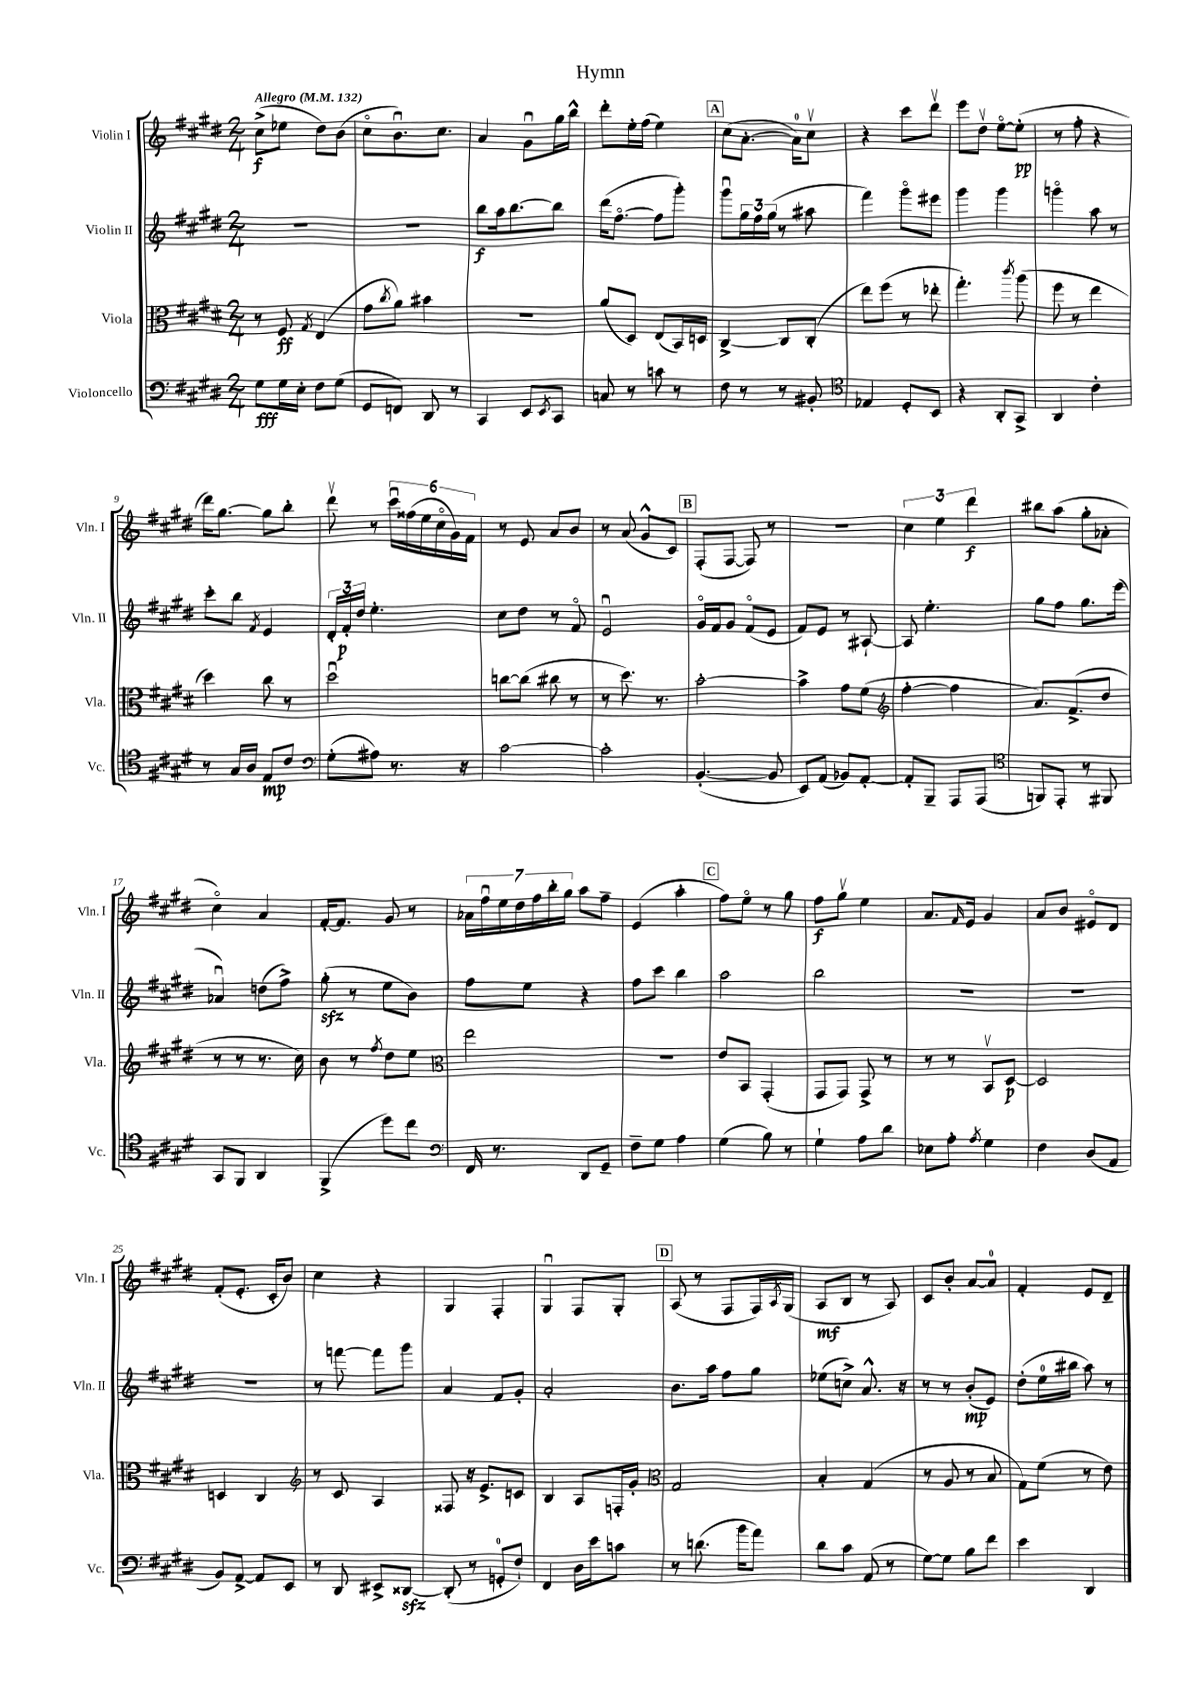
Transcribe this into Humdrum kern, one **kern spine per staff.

**kern	**dynam	**kern	**dynam	**kern	**dynam	**kern	**dynam
*part4	*part4	*part3	*part3	*part2	*part2	*part1	*part1
*staff4	*staff4	*staff3	*staff3	*staff2	*staff2	*staff1	*staff1
*I"Violoncello	*	*I"Viola	*	*I"Violin II	*	*I"Violin I	*
*I'Vc.	*	*I'Vla.	*	*I'Vln. II	*	*I'Vln. I	*
*clefF4	*	*clefC3	*	*clefG2	*	*clefG2	*
*k[f#c#g#d#]	*	*k[f#c#g#d#]	*	*k[f#c#g#d#]	*	*k[f#c#g#d#]	*
*M2/4	*	*M2/4	*	*M2/4	*	*M2/4	*
*MM132	*	*MM132	*	*MM132	*	*MM132	*
=1	=1	=1	=1	=1	=1	=1	=1
!	!	!	!	!	!	!LO:TX:a:B:t=Allegro	!
8G#\L	fff	8r	.	2r	.	(8cc#^\L	f
16G#\L	.	8F#/	ff	.	.	8ee-X\J	.
16E'\JJ	.	.	.	.	.	.	.
.	.	8qG#/	.	.	.	.	.
8F#\L	.	(4E/	.	.	.	8dd#\L)	.
(8G#\J	.	.	.	.	.	(8b\J	.
=2	=2	=2	=2	=2	=2	=2	=2
8GG#/L	.	8g#\L	.	2r	.	8cc#\L	.
.	.	8qcc#/	.	.	.	.	.
8FFn/J)	.	8a\J)	.	.	.	8.bu\)	.
8DD#/	.	4b#X\	.	.	.	.	.
.	.	.	.	.	.	8.cc#\J	.
8r	.	.	.	.	.	.	.
=3	=3	=3	=3	=3	=3	=3	=3
4CC#/	.	2r	.	8bb\L	f	4a/	.
.	.	.	.	16aa\k	.	.	.
.	.	.	.	[8.bb\	.	.	.
8EE/L	.	.	.	.	.	8g#u\L	.
8qEE/	.	.	.	.	.	.	.
8CC#/J	.	.	.	8bb\J]	.	16gg#\L	.
.	.	.	.	.	.	16bb^^\JJ	.
=4	=4	=4	=4	=4	=4	=4	=4
8Cn/	.	(8a/L	.	(16ddd#\KL	.	8ddd#'\L	.
.	.	.	.	[8.ff#\J	.	.	.
8r	.	8D#/J)	.	.	.	16ee'\L	.
.	.	.	.	.	.	(16ff#\JJ	.
8cn\	.	(8E/L	.	8ff#\L]	.	4ee\)	.
8r	.	16BB/L)	.	8ggg#'\J)	.	.	.
.	.	16Dn/JJ	.	.	.	.	.
!!LO:REH:place=s1:t=A
=5	=5	=5	=5	=5	=5	=5	=5
8F#\	.	[4C#^/	.	8ggg#u\L	.	(8cc#\L	.
8r	.	.	.	24gg#\L	.	[8.a'\J	.
.	.	.	.	24ff#\	.	.	.
.	.	.	.	(24gg#\JJ	.	.	.
8r	.	8C#/L]	.	8r	.	.	.
.	.	.	.	.	.	16a\KL])	.
8BB#X'/	.	(8C#'/J	.	8aa#X\	.	8cc#v\J	.
=6	=6	=6	=6	=6	=6	=6	=6
*clefC4	*	*	*	*	*	*	*
4E-X/	.	8ee\L)	.	4fff#\)	.	4r	.
.	.	(8ff#\J	.	.	.	.	.
8D#'/L	.	8r	.	8ggg#\L	.	8ccc#\L	.
8BB/J	.	8ee-X'\	.	8eee#X\J	.	8ddd#v\J	.
=7	=7	=7	=7	=7	=7	=7	=7
4r	.	4.gg#'\)	.	4ggg#\	.	8eee\L	.
.	.	.	.	.	.	8dd#v\J	.
8AA'/L	.	.	.	4ggg#\	.	[8ee\L	.
.	.	8qccc#/	.	.	.	.	.
8GG#^/J	.	(8aa\	.	.	.	(8ee'\J]	pp
=8	=8	=8	=8	=8	=8	=8	=8
4AA/	.	8ff#\	.	4gggn\	.	8r	.
.	.	8r	.	.	.	8ff#'\	.
4c#'\	.	4ee\	.	8aa\	.	4r	.
.	.	.	.	8r	.	.	.
!!LO:LB:g=z
=9	=9	=9	=9	=9	=9	=9	=9
8r	.	4dd#\)	.	8ccc#'\L	.	16ddd#\KL)	.
.	.	.	.	.	.	[8.gg#\J	.
16G#/LL	.	.	.	8bb\J	.	.	.
16A/JJ	.	.	.	.	.	.	.
.	.	.	.	8qf#/	.	.	.
8E/L	mp	8cc#\	.	4e/	.	8gg#\L]	.
8c#/J	.	8r	.	.	.	8bb'\J	.
=10	=10	=10	=10	=10	=10	=10	=10
*clefF4	*	*	*	*	*	*	*
(8G#'\L	.	2dd#u\	.	24d#'/LL	.	8ddd#v\	.
.	.	.	.	24f#'/	p	.	.
.	.	.	.	24dd#/JJ	.	.	.
8A#X\J)	.	.	.	4.ee'\	.	8r	.
8.r	.	.	.	.	.	24ccc#u\LL	.
.	.	.	.	.	.	(24ff##X\	.
.	.	.	.	.	.	24ee\	.
.	.	.	.	.	.	24cc#\	.
.	.	.	.	.	.	24g#\)	.
16r	.	.	.	.	.	.	.
.	.	.	.	.	.	24f#\JJ	.
=11	=11	=11	=11	=11	=11	=11	=11
[2c#\	.	[8ccn\L	.	8cc#\L	.	8r	.
.	.	(8cc\J]	.	8dd#\J	.	8e/	.
.	.	8cc#X\	.	8r	.	8a/L	.
.	.	8r	.	8f#/	.	8b/J	.
=12	=12	=12	=12	=12	=12	=12	=12
2c#'\]	.	8r	.	2eu/	.	8r	.
.	.	8.dd#\)	.	.	.	(8a/	.
.	.	.	.	.	.	8g#^^/L	.
.	.	8.r	.	.	.	.	.
.	.	.	.	.	.	8c#/J)	.
!!LO:REH:place=s1:t=B
=13	=13	=13	=13	=13	=13	=13	=13
([4.BB'/	.	[2b'\	.	16g#/LL	.	(8F#'/L	.
.	.	.	.	16f#/J	.	.	.
.	.	.	.	8g#/J	.	[8F#/J	.
.	.	.	.	(8f#/L	.	8F#/])	.
8BB/]	.	.	.	8e/J	.	8r	.
=14	=14	=14	=14	=14	=14	=14	=14
8EE/L)	.	4b^\]	.	8f#/L)	.	2r	.
(8AA/J	.	.	.	8e/J	.	.	.
8BB-X/L)	.	8g#\L	.	8r	.	.	.
[8AA'/J	.	(8f#\J	.	[8A#X`/	.	.	.
=15	=15	=15	=15	=15	=15	=15	=15
*	*	*clefG2	*	*	*	*	*
8AA'/L]	.	[4ff#'\	.	8A#/]	.	6cc#\	.
8BBB~/J	.	.	.	4.ee'\	.	.	.
.	.	.	.	.	.	6ee\	.
8AAA/L	.	4ff#\]	.	.	.	.	.
.	.	.	.	.	.	6ddd#\	f
(8AAA/J	.	.	.	.	.	.	.
=16	=16	=16	=16	=16	=16	=16	=16
*clefC4	*	*	*	*	*	*	*
8FFn/L)	.	8.a/L)	.	8gg#\L	.	8bb#X\L	.
8EE'/J	.	.	.	8ff#\J	.	(8aa\J	.
.	.	(8.f#^/	.	.	.	.	.
8r	.	.	.	8.gg#\L	.	8gg#'\L	.
8FF#X/	.	8dd#/J	.	.	.	8a-X'\J	.
.	.	.	.	(16eee\Jk	.	.	.
!!LO:LB:g=z
=17	=17	=17	=17	=17	=17	=17	=17
8GG#/L	.	8r	.	4a-Xu/)	.	4cc#\)	.
8FF#/J	.	8r	.	.	.	.	.
4AA/	.	8.r	.	(8ddn\L	.	4a/	.
.	.	.	.	8ff#^\J)	.	.	.
.	.	16cc#\)	.	.	.	.	.
=18	=18	=18	=18	=18	=18	=18	=18
(4FF#^/	.	8b\	.	(8gg#zz'\	.	[16f#'/KL	.
.	.	.	.	.	.	8.f#/J]	.
.	.	8r	.	8r	.	.	.
.	.	8qff#/	.	.	.	.	.
8dd#\L)	.	8dd#\L	.	8ee\L	.	8g#/	.
8cc#\J	.	8ee\J	.	8b\J)	.	8r	.
=19	=19	=19	=19	=19	=19	=19	=19
*clefF4	*	*clefC3	*	*	*	*	*
16FF#/	.	2ee\	.	8ff#\L	.	28a-X\LL	.
.	.	.	.	.	.	28ff#u\	.
8.r	.	.	.	.	.	.	.
.	.	.	.	.	.	28ee\	.
.	.	.	.	.	.	28dd#\	.
.	.	.	.	8ee\J	.	.	.
.	.	.	.	.	.	28ff#\	.
.	.	.	.	.	.	28bb'\	.
.	.	.	.	.	.	28gg#\JJ	.
8DD#/L	.	.	.	4r	.	8aa\L	.
8GG#~/J	.	.	.	.	.	8ff#~\J	.
=20	=20	=20	=20	=20	=20	=20	=20
8F#~\L	.	2r	.	8ff#\L	.	(4e/	.
8G#\J	.	.	.	8ccc#\J	.	.	.
4A\	.	.	.	4bb\	.	4aa'\	.
!!LO:REH:place=s1:t=C
=21	=21	=21	=21	=21	=21	=21	=21
(4G#\	.	8e/L	.	2aa\	.	8ff#\L)	.
.	.	8BB/J	.	.	.	8ee\J	.
8B\)	.	(4GG#'/	.	.	.	8r	.
8r	.	.	.	.	.	8gg#\	.
=22	=22	=22	=22	=22	=22	=22	=22
4G#`\	.	8GG#/L	.	2bb\	.	8ff#\L	f
.	.	8GG#/J)	.	.	.	8gg#v\J	.
8A\L	.	8GG#^/	.	.	.	4ee\	.
8d#\J	.	8r	.	.	.	.	.
=23	=23	=23	=23	=23	=23	=23	=23
8E-X\L	.	8r	.	2r	.	8.a/L	.
8A'\J	.	8r	.	.	.	.	.
.	.	.	.	.	.	16qqf#/	.
.	.	.	.	.	.	16e/Jk	.
8qA/	.	.	.	.	.	.	.
4G#\	.	8BBv/L	.	.	.	4g#/	.
.	.	[8D#/J	p	.	.	.	.
=24	=24	=24	=24	=24	=24	=24	=24
4F#\	.	2D#/]	.	2r	.	8a/L	.
.	.	.	.	.	.	8b/J	.
(8D#/L	.	.	.	.	.	8e#X/L	.
8AA/J	.	.	.	.	.	8d#/J	.
!!LO:LB:g=z
=25	=25	=25	=25	=25	=25	=25	=25
8BB/L)	.	4Dn/	.	2r	.	(8f#'/L	.
[8AA^/J	.	.	.	.	.	8.e'/J	.
8AA/L]	.	4C#/	.	.	.	.	.
.	.	.	.	.	.	16c#'/KL	.
8EE/J	.	.	.	.	.	8b/J)	.
=26	=26	=26	=26	=26	=26	=26	=26
*	*	*clefG2	*	*	*	*	*
8r	.	8r	.	8r	.	4cc#\	.
8DD#/	.	8c#/	.	[8fffn\	.	.	.
8EE#X^/L	.	4A/	.	8fff\L]	.	4r	.
[8DD##Xzz/J	.	.	.	8ggg#\J	.	.	.
=27	=27	=27	=27	=27	=27	=27	=27
(8DD##'/]	.	8F##X/	.	4a/	.	4G#/	.
8r	.	16r	.	.	.	.	.
.	.	8.e^/L	.	.	.	.	.
8GGn'/L	.	.	.	8f#/L	.	4F#'/	.
8F#`/J)	.	8cn/J	.	8g#'/J	.	.	.
=28	=28	=28	=28	=28	=28	=28	=28
4FF#/	.	4B/	.	2a'/	.	4G#u/	.
16D#\LL	.	8A/L	.	.	.	8F#/L	.
16e\J	.	.	.	.	.	.	.
8cn\J	.	16Fn'/L	.	.	.	8G#'/J	.
.	.	16g#'/JJ	.	.	.	.	.
!!LO:REH:place=s1:t=D
=29	=29	=29	=29	=29	=29	=29	=29
*	*	*clefC3	*	*	*	*	*
8r	.	2G#/	.	8.b\L	.	(8A/	.
(8.dn\	.	.	.	.	.	8r	.
.	.	.	.	16aa\Jk	.	.	.
.	.	.	.	8ff#\L	.	8F#/L	.
16b\KL	.	.	.	.	.	.	.
8a\J)	.	.	.	8gg#\J	.	16F#/L)	.
.	.	.	.	.	.	8qA/	.
.	.	.	.	.	.	(16G#/JJ	.
=30	=30	=30	=30	=30	=30	=30	=30
8d#\L	.	4B'/	.	(8ee-X\L	.	8A/L	mf
8c#\J	.	.	.	8ccn^\J)	.	8B/J	.
(8AA/	.	(4G#/	.	8.a^^/	.	8r	.
8r	.	.	.	.	.	8A/)	.
.	.	.	.	16r	.	.	.
=31	=31	=31	=31	=31	=31	=31	=31
[8G#\L)	.	8r	.	8r	.	8c#/L	.
8G#\J]	.	8A/	.	8r	.	8b'/J	.
8B\L	.	8r	.	(8b'/L	mp	[8a/L	.
8f#\J	.	8B/	.	8e/J)	.	8a/J]	.
=32	=32	=32	=32	=32	=32	=32	=32
4e\	.	8G#\L)	.	(8dd#'\L	.	4f#'/	.
.	.	(8f#\J	.	16ee\L	.	.	.
.	.	.	.	16bb#X\JJ	.	.	.
4DD#/	.	8r	.	8aa\)	.	8e/L	.
.	.	8e\)	.	8r	.	8d#~/J	.
==	==	==	==	==	==	==	==
*-	*-	*-	*-	*-	*-	*-	*-
